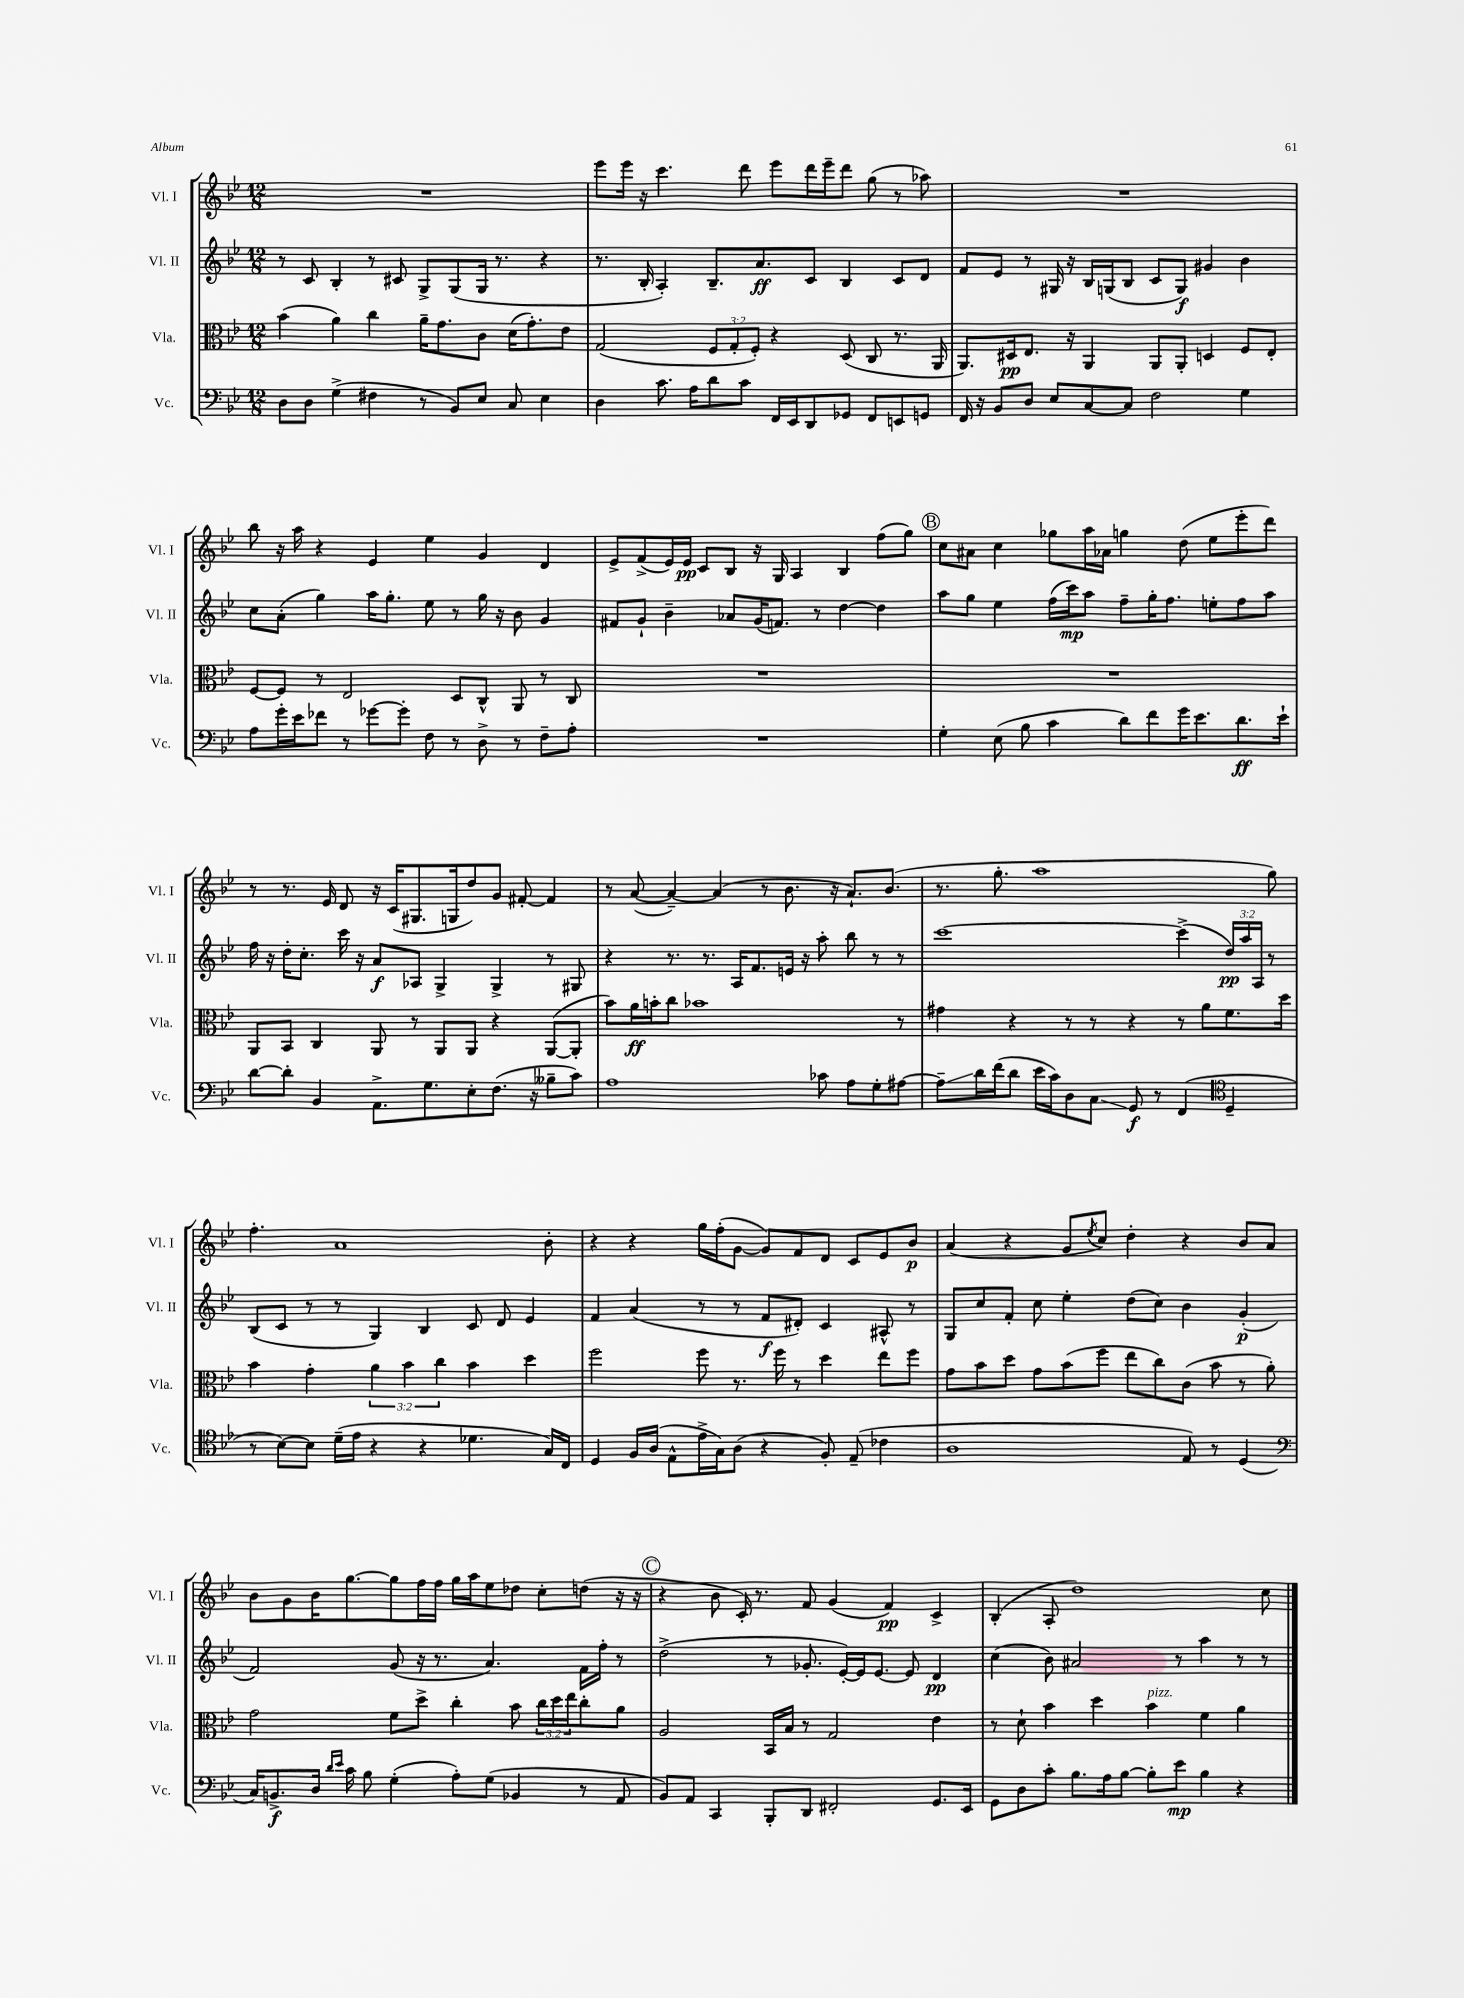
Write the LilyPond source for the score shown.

<<
\new StaffGroup <<
\new Staff = "s0" \with { instrumentName = "Vl. I" shortInstrumentName = "Vl. I" } {
    \clef treble \key bes \major \numericTimeSignature \time 12/8
    R1. |
    ees'''8 ees'''16 r16 c'''4. d'''8 ees'''8 d'''16 ees'''16-- d'''8 g''8( r8 aes''8) |
    R1. |
    bes''8 r16 a''16 r4 ees'4 ees''4 g'4 d'4 |
    ees'8-> f'8->( ees'16) ees'16\pp c'8 bes8 r16 g16 a4 bes4 f''8( g''8) |
    \mark \markup { \circle "B" } c''8 ais'8 c''4 ges''8 a''16 aes'16 g''4 d''8( ees''8 ees'''8-. d'''8) |
    r8 r8. ees'16 d'8 r16 c'16( gis8. g16 d''8) g'8 fis'8~-. fis'4 |
    r8 a'8~( a'4~--) a'4( r8 bes'8. r16 a'8.-!) bes'8.( |
    r8. g''8.-. a''1 g''8) |
    f''4.-. a'1 bes'8-. |
    r4 r4 g''16 f''16-.( g'8~ g'8) f'8 d'8 c'8 ees'8 bes'8\p |
    a'4( r4 g'8 \acciaccatura { ees''8 } c''8) d''4-. r4 bes'8 a'8 |
    bes'8 g'8 bes'16 g''8.~ g''8 f''16 f''16 g''16 a''16 ees''8 des''8 c''8-. d''8( r16 r16 |
    \mark \markup { \circle "C" } r4 bes'8 c'16-.) r8. f'8 g'4( f'4\pp) c'4-> |
    bes4-.( a8-. d''1) c''8 \bar "|." |
}
\new Staff = "s1" \with { instrumentName = "Vl. II" shortInstrumentName = "Vl. II" } {
    \clef treble \key bes \major \numericTimeSignature \time 12/8 \override Staff.TupletNumber.text = #tuplet-number::calc-fraction-text
    r8 c'8 bes4-. r8 cis'8 g8-> g8( g16 r8. r4 |
    r8. bes16-. a4-.) bes8.-- a'8.\ff c'8 bes4 c'8 d'8 |
    f'8 ees'8 r8 gis16 r16 bes16 g16( bes8 c'8 g8\f) gis'4 bes'4 |
    c''8 a'8-.( g''4) a''16 g''8.-. ees''8 r8 g''16 r16 bes'8 g'4 |
    fis'8 g'8-! bes'4-- aes'8 g'16( f'8.) r8 d''4~ d''4 |
    \mark \markup { \circle "B" } a''8 g''8 ees''4 f''16( c'''16\mp) a''8 f''8-- g''16-. f''8. e''8-. f''8 a''8 |
    f''16 r16 d''16-. c''8.-. c'''16 r16 a'8\f aes8 g4-> g4-> r8 gis8 |
    r4 r8. r8. a16 f'8. e'16 r16 a''8-. bes''8 r8 r8 |
    c'''1~ c'''4->( \tuplet 3/2 { d''16\pp) a''16 a16 } r8 |
    bes8( c'8 r8 r8 g4) bes4 c'8 d'8 ees'4 |
    f'4 a'4( r8 r8 f'8\f dis'8-.) c'4 ais8-^ r8 |
    g8 c''8 f'8-. c''8 ees''4-. d''8( c''8) bes'4 g'4-.\p( |
    f'2) g'8( r16 r8. a'4.) f'16 f''16-. r8 |
    \mark \markup { \circle "C" } d''2->( r8 ges'8.-. ees'16~-.) ees'16 ees'8.~ ees'8 d'4\pp |
    c''4( bes'8) ais'2 r8 a''4 r8 r8 \bar "|." |
}
\new Staff = "s2" \with { instrumentName = "Vla." shortInstrumentName = "Vla." } {
    \clef alto \key bes \major \numericTimeSignature \time 12/8 \override Staff.TupletNumber.text = #tuplet-number::calc-fraction-text
    bes'4( a'4) c''4 a'16-- g'8. c'8 d'16( g'8.-.) ees'8 |
    g2( \tuplet 3/2 { f8 g8-. f8-.) } r4 d8( c8 r8. a,16 |
    a,8.) dis16\pp ees8. r16 a,4 a,8 a,8-. d4 f8 ees8-. |
    f8~ f8 r8 ees2 d8 c8-^ a,8 r8 c8 |
    R1. |
    \mark \markup { \circle "B" } R1. |
    a,8 bes,8 c4 a,8 r8 a,8 a,8 r4 a,8~( a,8-. |
    bes'8) a'16\ff b'16-. c''8 bes'1 r8 |
    gis'4 r4 r8 r8 r4 r8 a'8 f'8. d''16 |
    bes'4 g'4-. \tuplet 3/2 { a'4 bes'4 c''4 } bes'4 d''4 |
    f''2 f''8 r8. f''16 r8 d''4 ees''8 f''8 |
    g'8 bes'8 d''8 g'8 bes'8( f''8 ees''8 c''8) c'8( bes'8 r8 a'8-.) |
    g'2 f'8 d''8-> c''4-. bes'8 \tuplet 3/2 { c''16 d''16 ees''16 } c''8-. a'8 |
    \mark \markup { \circle "C" } a2 bes,16 bes16 r8 g2 ees'4 |
    r8 d'8-! bes'4 d''4 bes'4^\markup { \italic "pizz." } f'4 a'4 \bar "|." |
}
\new Staff = "s3" \with { instrumentName = "Vc." shortInstrumentName = "Vc." } {
    \clef bass \key bes \major \numericTimeSignature \time 12/8
    d8 d8 g4->( fis4 r8 bes,8) ees8 c8 ees4 |
    d4 c'8. a16 d'8 c'8 f,16 ees,16 d,8 ges,8 f,8 e,8 g,8 |
    f,16 r16 bes,8 d8 ees8 c8~ c8 f2 g4 |
    a8 g'16-. ees'16 fes'8 r8 ges'8~ ges'8-. f8 r8 d8-> r8 f8-- a8-. |
    R1. |
    \mark \markup { \circle "B" } g4-. ees8( bes8 c'4 d'8) f'8 g'16 ees'8. d'8.\ff ees'16-! |
    d'8~ d'8-. bes,4 a,8.-> g8. ees8-. f8.( r16 beses8-- c'8) |
    a1 ces'8 a8 g8-. ais8~ |
    ais8--\glissando d'16 f'16( d'8 ees'16 c'16) d8 c8\glissando g,8\f r8 f,4( \clef tenor d4-- |
    r8 bes8~) bes8 d'16--( ees'16 r4 r4 des'4. g16) c16 |
    d4 f16 a16( ees8-^ ees'16-> g16) a8( r4 f8-.) ees8--( ces'4 |
    a1 ees8) r8 d4( |
    \clef bass c16) b,8.->\f d16 \grace { d'16 ees'16 } c'16 bes8 g4-.( a8-.) g8( bes,4 r8 a,8 |
    \mark \markup { \circle "C" } bes,8) a,8 c,4 bes,,8-. d,8 fis,2-. g,8. ees,16 |
    g,8 d8 c'8-. bes8. a16 bes8~ bes8-. ees'8\mp bes4 r4 \bar "|." |
}
>>
>>
\layout { \context { \Score \remove "Bar_number_engraver" } }
